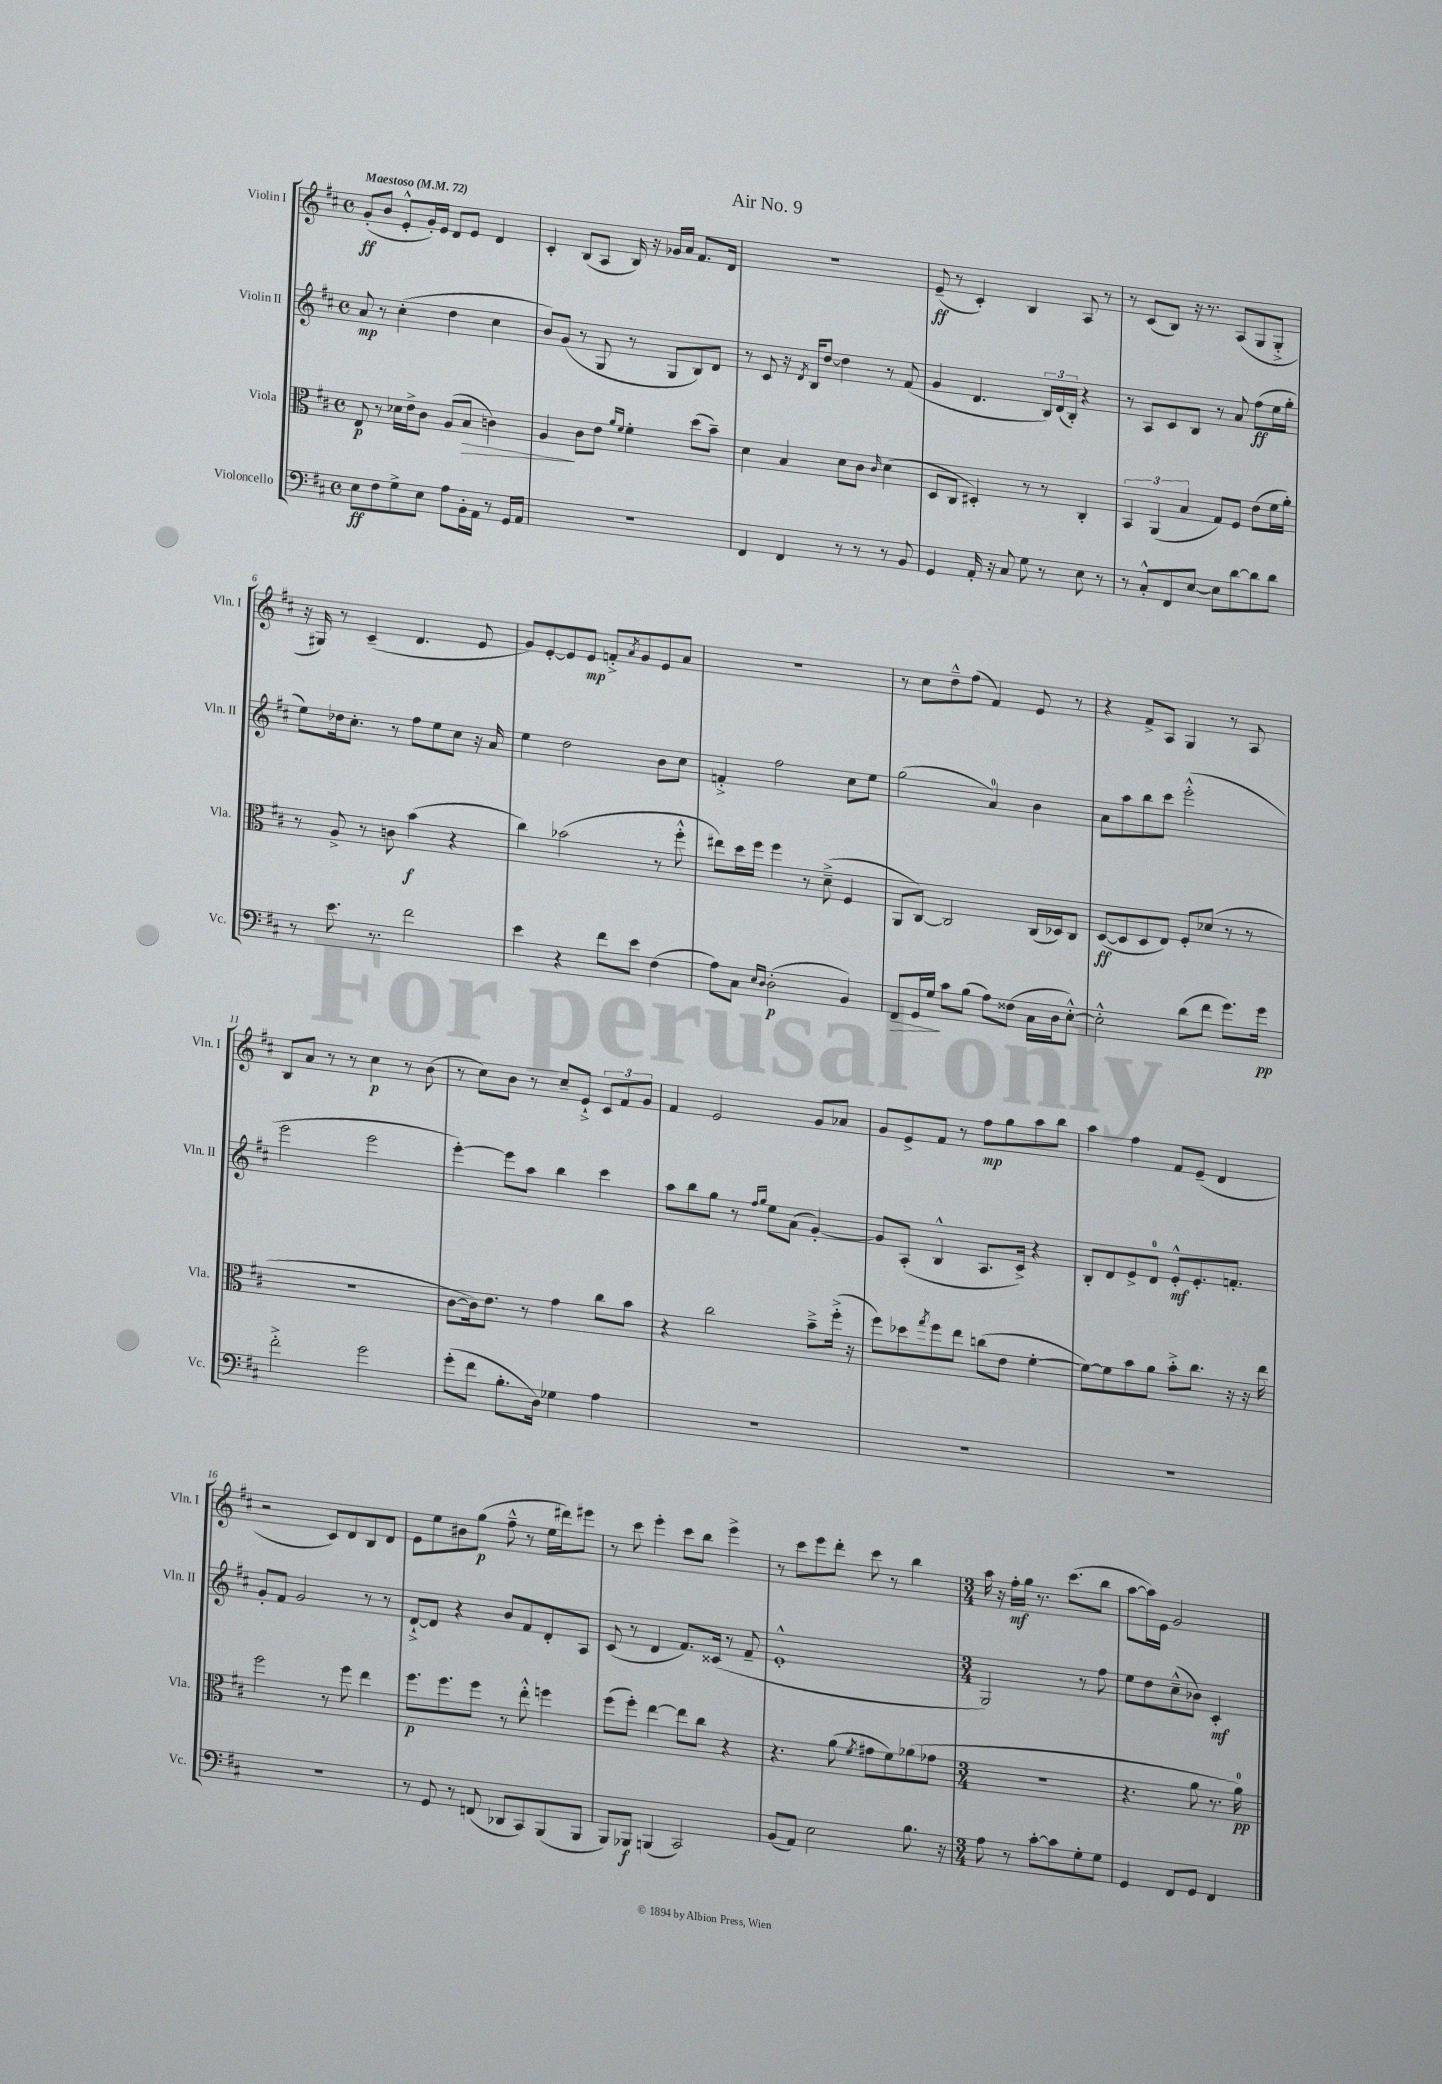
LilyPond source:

\header { title = "Air No. 9" }
<<
\new StaffGroup <<
\new Staff = "s0" \with { instrumentName = "Violin I" shortInstrumentName = "Vln. I" } {
    \clef treble \key d \major \defaultTimeSignature \time 4/4 \tempo "Maestoso" 4 = 72
    g'8-.\ff( b'8 e'8-.-^ g'16-.) e'16 d'8 e'8 d'4 |
    cis'4-. b8( a8 b16) r16 ges'16 a'16 fis'8. d'16 |
    R1 |
    e'8--\ff( r8 cis'4-.) b4 a8 r8 |
    r8 cis'8( b8) r16 r8. a8( g8 g8-.-> |
    r16 gis16) r8 cis'4--( d'4. e'8 |
    g'8) e'8~-. e'8 e'8\mp f'8-.-> \acciaccatura { a'8 } g'8 e'8 a'8 |
    R1 |
    r8 cis''8 d''8---^ fis''8( fis'4) e'8 r8 |
    r4 fis'8-> a8 g4 r8 a8 |
    b8 a'8 r8 r8 cis''4\p r8 b'8( |
    r8 cis''8) b'8 r8 cis''8-- e'8-!-> \tuplet 3/2 { cis'8 fis'8 g'8 } |
    fis'4 e'2 g'8 aes'8 |
    g'8 e'8-> fis'8 r8 fis''8\mp g''8 a''8 b''8 |
    a''4 fis''4 fis'8 e'8--( d'4 |
    r2 cis'8) d'8 b8 d'8 |
    e'8 e''8 bis'8 g''8\p( fis''8---^ r8 e''16 dis'''16) eis'''8 |
    r8 cis'''8 e'''4-. cis'''8 b''8 e'''4-> |
    r8 cis'''8 e'''8 d'''8-. cis'''8 r8 b''4 |
    \numericTimeSignature \time 3/4 a''16 r16 fis''16-.\mf g''16 r8. cis'''8.( b''8 |
    a''8~ a''16) e'16 g'2 \bar "|." |
}
\new Staff = "s1" \with { instrumentName = "Violin II" shortInstrumentName = "Vln. II" } {
    \clef treble \key d \major \defaultTimeSignature \time 4/4
    a'8\mp r8 cis''4-.( d''4 cis''4 |
    b'8) g'8( r8 g8 r8 g8 b8) d'8 |
    r8 cis'8 r16 \acciaccatura { d'8 } b16 d''8~ d''4 r8 fis'8( |
    g'4 d'4. \tuplet 3/2 { b16) d'16( b16-.) } r4 |
    r8 a8 cis'8 b8 r8 a'8 fis''8\ff( e''16 g''16-. |
    e''8) des''16 cis''8.-. r8 fis''8 e''8 cis''8 r16 a'16 |
    e''4 d''2 b'8 cis''8 |
    f'4-.-> fis''2 cis''8 e''8 |
    g''2( a'4-0) b'4 |
    a'8 a''8 b''8 cis'''8 e'''2-.-^( |
    e'''2 e'''2 |
    e'''4~-.) e'''8 a''8 b''4 cis'''4 |
    a''8 b''8 g''8 r8 \grace { fis''16 g''16 } e''8 a'8( g'4~-.) |
    g'8 a8-.( b4-^ a8. cis'16->) r4 |
    b8-. d'8 e'8-> d'8-0 e'8-.-^\mf e'8.-. f'8.-. |
    g'8-. fis'8 g'2 r8 r8 |
    d'8~-!-> d'8 r4 b'8 fis'8 d'8-. a8 |
    cis'8( r8 d'4 fis'8.) cisis'16( r8 fis'8-- |
    e'1-.-^ |
    \numericTimeSignature \time 3/4 g2) r8 fis''8 |
    e''8 d''8 cis''8---^( bes'8) cis'4-.\mf \bar "|." |
}
\new Staff = "s2" \with { instrumentName = "Viola" shortInstrumentName = "Vla." } {
    \clef alto \key d \major \defaultTimeSignature \time 4/4
    e8\p r8 des'16 e'16-> cis'8 a8( b8\> c'4) |
    a4\! cis'8 e'8 \grace { a'16 fis'16 } fis'4-. d''8( b'8--) |
    d'4 b4 d'8 cis'8 \grace { cis'16 } d'4( |
    d8 cis8 dis4-.) r8 r8 cis4-. |
    \tuplet 3/2 { b,4 a,4( b4 } g8) fis8 e'8( fis'16 a'16-.) |
    r8 a8-> r8 c'8 b'4\f( r4 |
    cis''4) bes'2( r8 fis''8-.-^ |
    eis''8) d''16 fis''16 fis''4 r8 d'8--->( fis4 |
    a,8 cis8~) cis2 cis16( des16) cis8 |
    d8~\ff( d8 d8 e8) fis8-. des'8( r8 r8 |
    R1 |
    cis'8~ cis'16) e'8. r8 g'4 cis''8 b'8 |
    r4 cis''2 b'8---> fis''16-.->( r16 |
    fis''8) des''8 \acciaccatura { g''8 } fis''8 e''8 c''8( e'8 fis'4~-. |
    fis'8~) fis'8 b'8 a'8 b'8-.-> cis''8. r16 r16 e''16 |
    fis''2 r8 fis''8 e''4 |
    fis''8.\p fis''8. fis''8 r8 e''8-.-^ f''4 |
    fis''8( fis''8-.) e''4~ e''8 cis''8 r4 |
    r4. a'8( \acciaccatura { fis'8 } gis'8 fis'8) aes'8( ges'8 |
    \numericTimeSignature \time 3/4 R2. |
    r4. a'8 r8. a'16-0\pp) \bar "|." |
}
\new Staff = "s3" \with { instrumentName = "Violoncello" shortInstrumentName = "Vc." } {
    \clef bass \key d \major \defaultTimeSignature \time 4/4
    e8\ff fis8 g8-> e8 a8 b,16-. a,16 r8 g,16 a,16 |
    R1 |
    fis,4 fis,4 r8 r8 r8 b,8 |
    g,4 a,16-. r16 cis8 g8 r8 e8 r8 |
    r8 cis8-.-^ fis,8 e8~ e8 d'8~ d'8 d'8 |
    r8 e'8. r8. fis'2 |
    e'4 r4 fis'8 e'8 fis4( |
    a8) cis8 \grace { e16 d16 } d2-.\p( b,4) |
    fis,8\> g,16 g16\! cis'8 b8( a8) fisis8( cis16 d16 e8~-.-^) |
    e2-.-^ d'8( fis'8 g'8.) g'16\pp |
    fis'2-.-> g'2 |
    g'8-.( fis'8 b8.-. d16) ges4 a4 |
    R1 |
    R1 |
    R1 |
    R1 |
    r8 g,8 r8 f,8( des,8 cis,8) b,,8( b,,8 |
    b,,8) bes,,8\f b,,4( cis,2) |
    b,8( a,8) e2 b8. r16 |
    \numericTimeSignature \time 3/4 a8 r8 cis'8~-. cis'8 g8-. g8 |
    g,4 fis,8 g,8 fis,4 \bar "|." |
}
>>
>>
